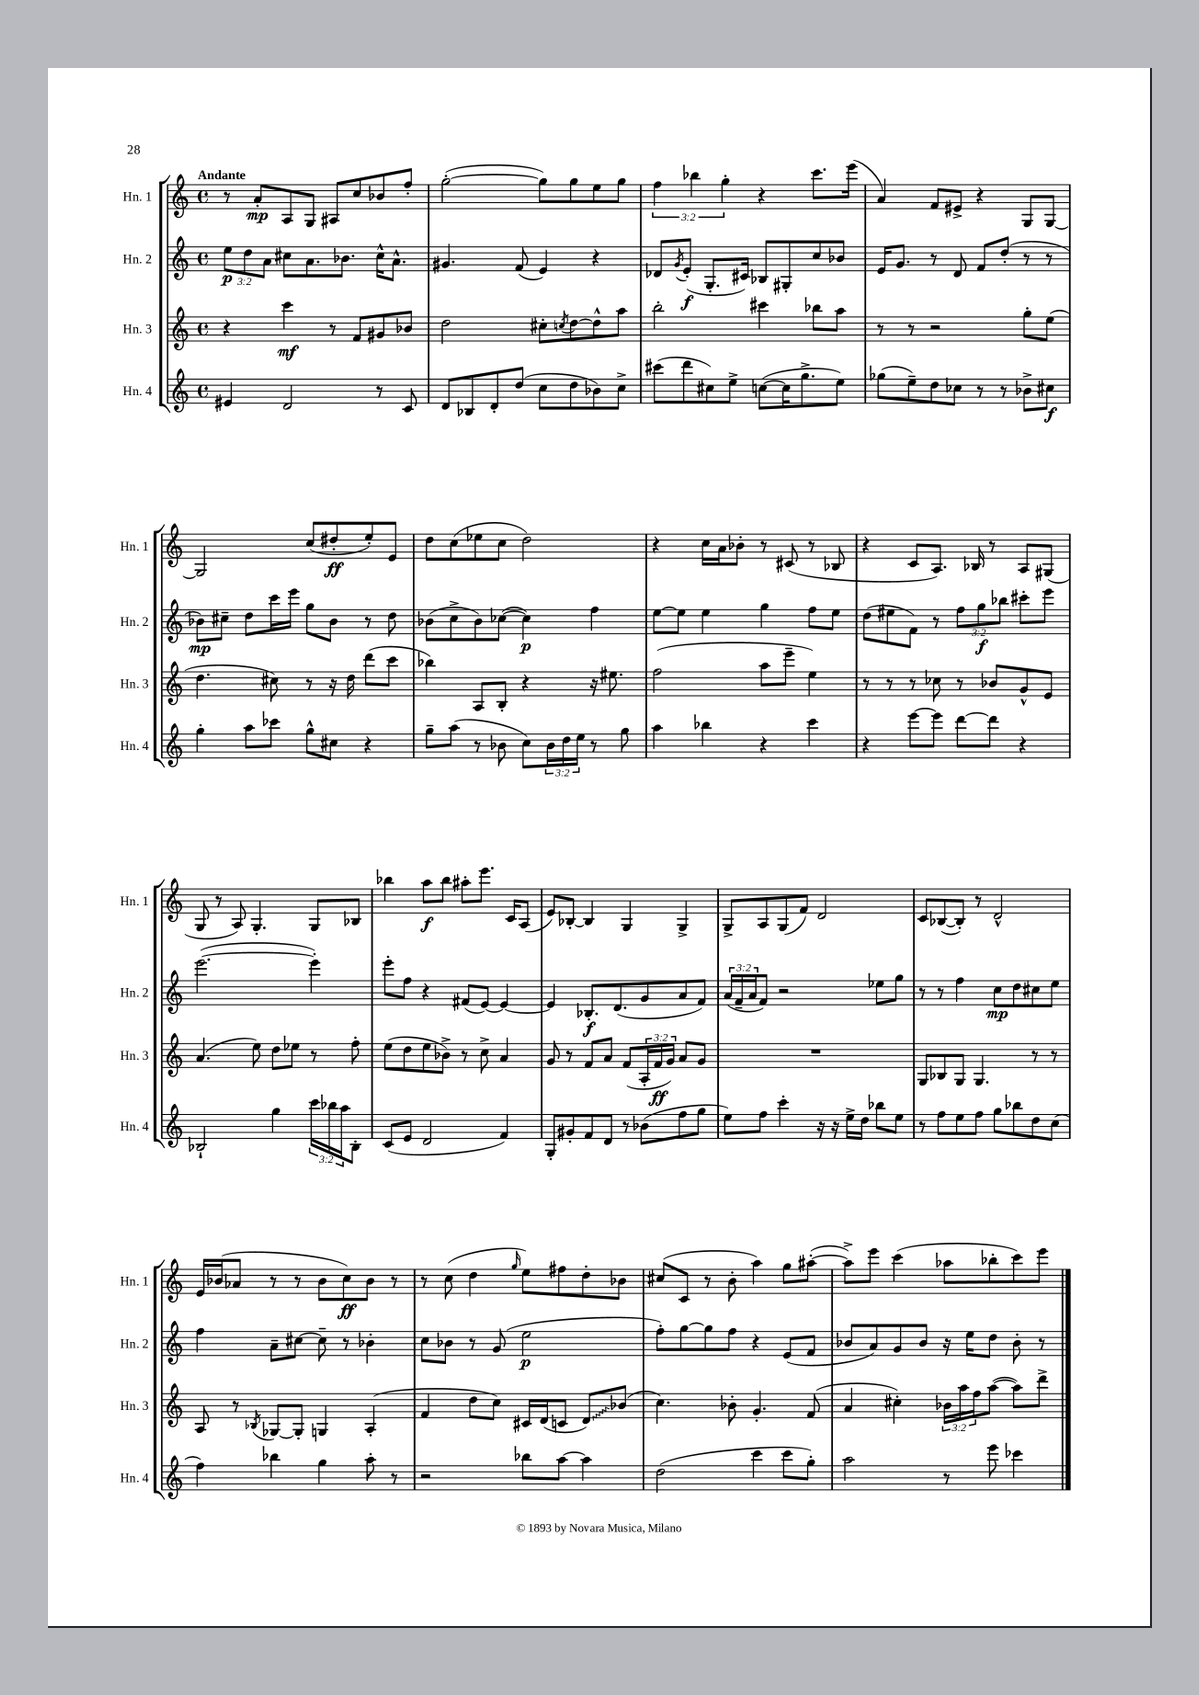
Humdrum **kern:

**kern	**kern	**kern	**kern
*staff4	*staff3	*staff2	*staff1
*clefG2	*clefG2	*clefG2	*clefG2
*k[]	*k[]	*k[]	*k[]
*M4/4	*M4/4	*M4/4	*M4/4
*met(c)	*met(c)	*met(c)	*met(c)
4e#/	4r	12ee\L	8r
.	.	12dd\	.
.	.	.	8a'/L
.	.	12a\J	.
2d/	4ccc\	8cc#\L	8A/
.	.	8.a\	8G/J
.	8r	.	8A#/L
.	.	8.b-\J	.
.	8f/L	.	8cc/
8r	8g#/	16cc#^^\LK	8b-/
.	.	8.a^^\J	.
8c/	8b-/J	.	8ff'/J
=	=	=	=
8d/L	2dd\	4.g#/	([2gg'\
8B-/	.	.	.
8d'/	.	.	.
(8dd/J	.	(8f/	.
8cc\L	8cc#'\L	4e/)	8gg\]L)
.	8qcc/	.	.
8dd\	[8dd\	.	8gg\
8b-\)	8dd^^\]	4r	8ee\
8cc^\J	8aa\J	.	8gg\J
=	=	=	=
(8ccc#\L	2bb'\	8d-/L	6ff\
.	.	8qg/	.
8ddd\	.	(8e'/J	.
.	.	.	6bb-\
8cc#\)	.	8.G'/L	.
.	.	.	6gg'\
8ee^\J	.	.	.
.	.	16c#/Jk)	.
([8cc\L	4ccc#\	8B-/L	4r
16cc\]K	.	8G#'/	.
8.gg^\	.	.	.
.	8bb-\L	8cc/	8.ccc\L
8ee\J)	8aa\J	8b-/J	.
.	.	.	(16eee\Jk
=	=	=	=
(8gg-\L	8r	16e/LK	4a/)
.	.	8.g/J	.
8ee~\)	8r	.	.
8dd\	2r	8r	8f/L
8cc-\J	.	8d/	8e#^/J
8r	.	8f/L	4r
8r	.	(8dd'/J	.
8b-^\L	8gg'\L	8r	8G/L
8cc#\J	(8ee\J	8r	[8G/J
=	=	=	=
4gg'\	4.dd\	8b-\L)	2G/]
.	.	8cc#~\J	.
8aa\L	.	8dd\L	.
8ccc-\J	8cc#\)	16ccc\L	.
.	.	16eee\JJ	.
8gg^^\L	8r	8gg\L	(8cc/L
8cc#\J	16r	8b-\J	8dd#'/
.	16dd\	.	.
4r	(8ddd\L	8r	8ee'/)
.	8ccc\J	8dd\	8e/J
=	=	=	=
8gg~\L	4bb-\)	(8b-\L	8dd\L
(8aa\J	.	8cc^\	(8cc\
8r	8A/L	8b-\)	8ee-\
8b-\	8B'/J	([8cc-\J	8cc\J
8cc\L)	4r	4cc-\])	2dd\)
24b-\L	.	.	.
24dd\	.	.	.
24ee\JJ	.	.	.
8r	16r	4ff\	.
.	8.ee#\	.	.
8gg\	.	.	.
=	=	=	=
4aa\	(2ff\	[8ee\L	4r
.	.	8ee\]J	.
4bb-\	.	4ee\	16cc\LL
.	.	.	16a\J
.	.	.	8b-'\J
4r	8aa\L	4gg\	8r
.	8eee~\J	.	(8c#/
4ccc\	4ee\)	8ff\L	8r
.	.	8ee\J	8B-/
=	=	=	=
4r	8r	(8dd\L	4r
.	8r	8ee#\	.
[8eee\L	8r	8f\J)	8c/L
8eee\]J	8cc-\	8r	8.A/J)
[8ddd\L	8r	12ff\L	.
.	.	.	16B-/
.	.	12gg\	.
8ddd\]J	8b-/L	.	8r
.	.	12bb-\J	.
4r	8g^^/	8ccc#'\L	8A/L
.	8e/J	8eee\J	(8G#/J
=	=	=	=
2B-`/	(4.a/	([2.eee\	8G/
.	.	.	8r
.	.	.	8A/)
.	8ee\)	.	4.G'/
4gg\	8dd\L	.	.
.	8ee-\J	.	.
24ccc\LL	8r	4eee'\])	8G/L
24bb-\	.	.	.
24aa\J	.	.	.
8B-'\J	8ff'\	.	8B-/J
=	=	=	=
(8c/L	(8ee\L	8eee'\L	4bb-\
8e/J	8dd\	8ff\J	.
2d/	8ee\	4r	8aa\L
.	8b-^\J)	.	8bb-\J
.	8r	(8f#/L	8aa#'\L
.	8cc^\	[8e/J)	8.eee\J
4f/)	4a/	4e/_	.
.	.	.	16c/LK
.	.	.	(8A/J
=	=	=	=
8G'/L	8g/	4e/]	8e/L)
8g#'/	8r	.	[8B-'/J
8f/	8f/L	8.B-'/L	4B-/]
8d/J	8a/J	.	.
.	.	(8.d/	.
8r	(8f/L	.	4G/
(8b-\L	24A'/L	8g/	.
.	24f/	.	.
.	24g/JJ)	.	.
8ff\	8a/L	8a/	4G^/
8gg\J	8g/J	8f/J)	.
=	=	=	=
8ee\L)	1r	(24a/LL	8G^/L
.	.	24f~/	.
.	.	24a/J	.
8ff\J	.	8f/J)	8A/
4ccc'\	.	2r	(8G/
.	.	.	8f/J)
16r	.	.	2d/
16r	.	.	.
16ee^\LL	.	.	.
16dd\JJ	.	.	.
8bb-\L	.	8ee-\L	.
8ee\J	.	8gg\J	.
=	=	=	=
8r	8G/L	8r	8c/L
8ff\L	8B-/	8r	([8B-/
8ee\	8G/J	4ff\	8B-'/]J)
8ff\J	4.G/	.	8r
8gg\L	.	8cc\L	2d^^/
8bb-\	.	8dd\	.
8dd\	8r	8cc#\	.
(8cc\J	8r	8ee\J	.
=	=	=	=
4ff\)	8A/	4ff\	16e/LL
.	.	.	(16b-/J
.	8r	.	8a-/J
.	8qB-/	.	.
4bb-\	[8G-/L	8a~\L	8r
.	8G-'/]J	[8cc#\J	8r
4gg\	4G/	8cc#~\]	8b-\L
.	.	8r	8cc\)
8aa'\	(4A'/	4b-'\	8b-\J
8r	.	.	8r
=	=	=	=
2r	4f/	8cc\L	8r
.	.	8b-\J	(8cc\
.	8dd\L	8r	4dd\
.	8cc\J)	(8g/	.
.	.	.	16qqgg/
8bb-\L	16c#/LL	2ee\	8ee\L)
.	(16d/J	.	.
[8aa\J	8c/J	.	8ff#\
4aa\]	8d/L)	.	8dd'\
.	(8b-/J	.	8b-\J
=	=	=	=
(2dd\	4.cc\)	8ff'\L)	(8cc#/L
.	.	[8gg\	8c/J
.	.	8gg\]	8r
.	8b-'\	8ff\J	8b'\
4ccc\	4.g'/	4r	4aa\)
8ccc\L	.	(8e/L	8gg\L
8gg'\J)	(8f/	8f/J	([8aa#'\J
=	=	=	=
2aa\	4a/	8b-/L	8aa#^\]L)
.	.	8a/)	8eee\J
.	4cc#'\)	8g/	(4ccc\
.	.	8b-/J	.
8r	24b-\LL	16r	8aa-\L
.	24aa\	.	.
.	.	16ee\LK	.
.	24ff\J	.	.
8eee\	([8aa\J	8dd\J	8bb-'\
4ccc-\	8aa\]L)	8b-'\	8ccc\)
.	8ddd^\J	8r	8eee\J
==	==	==	==
*-	*-	*-	*-
